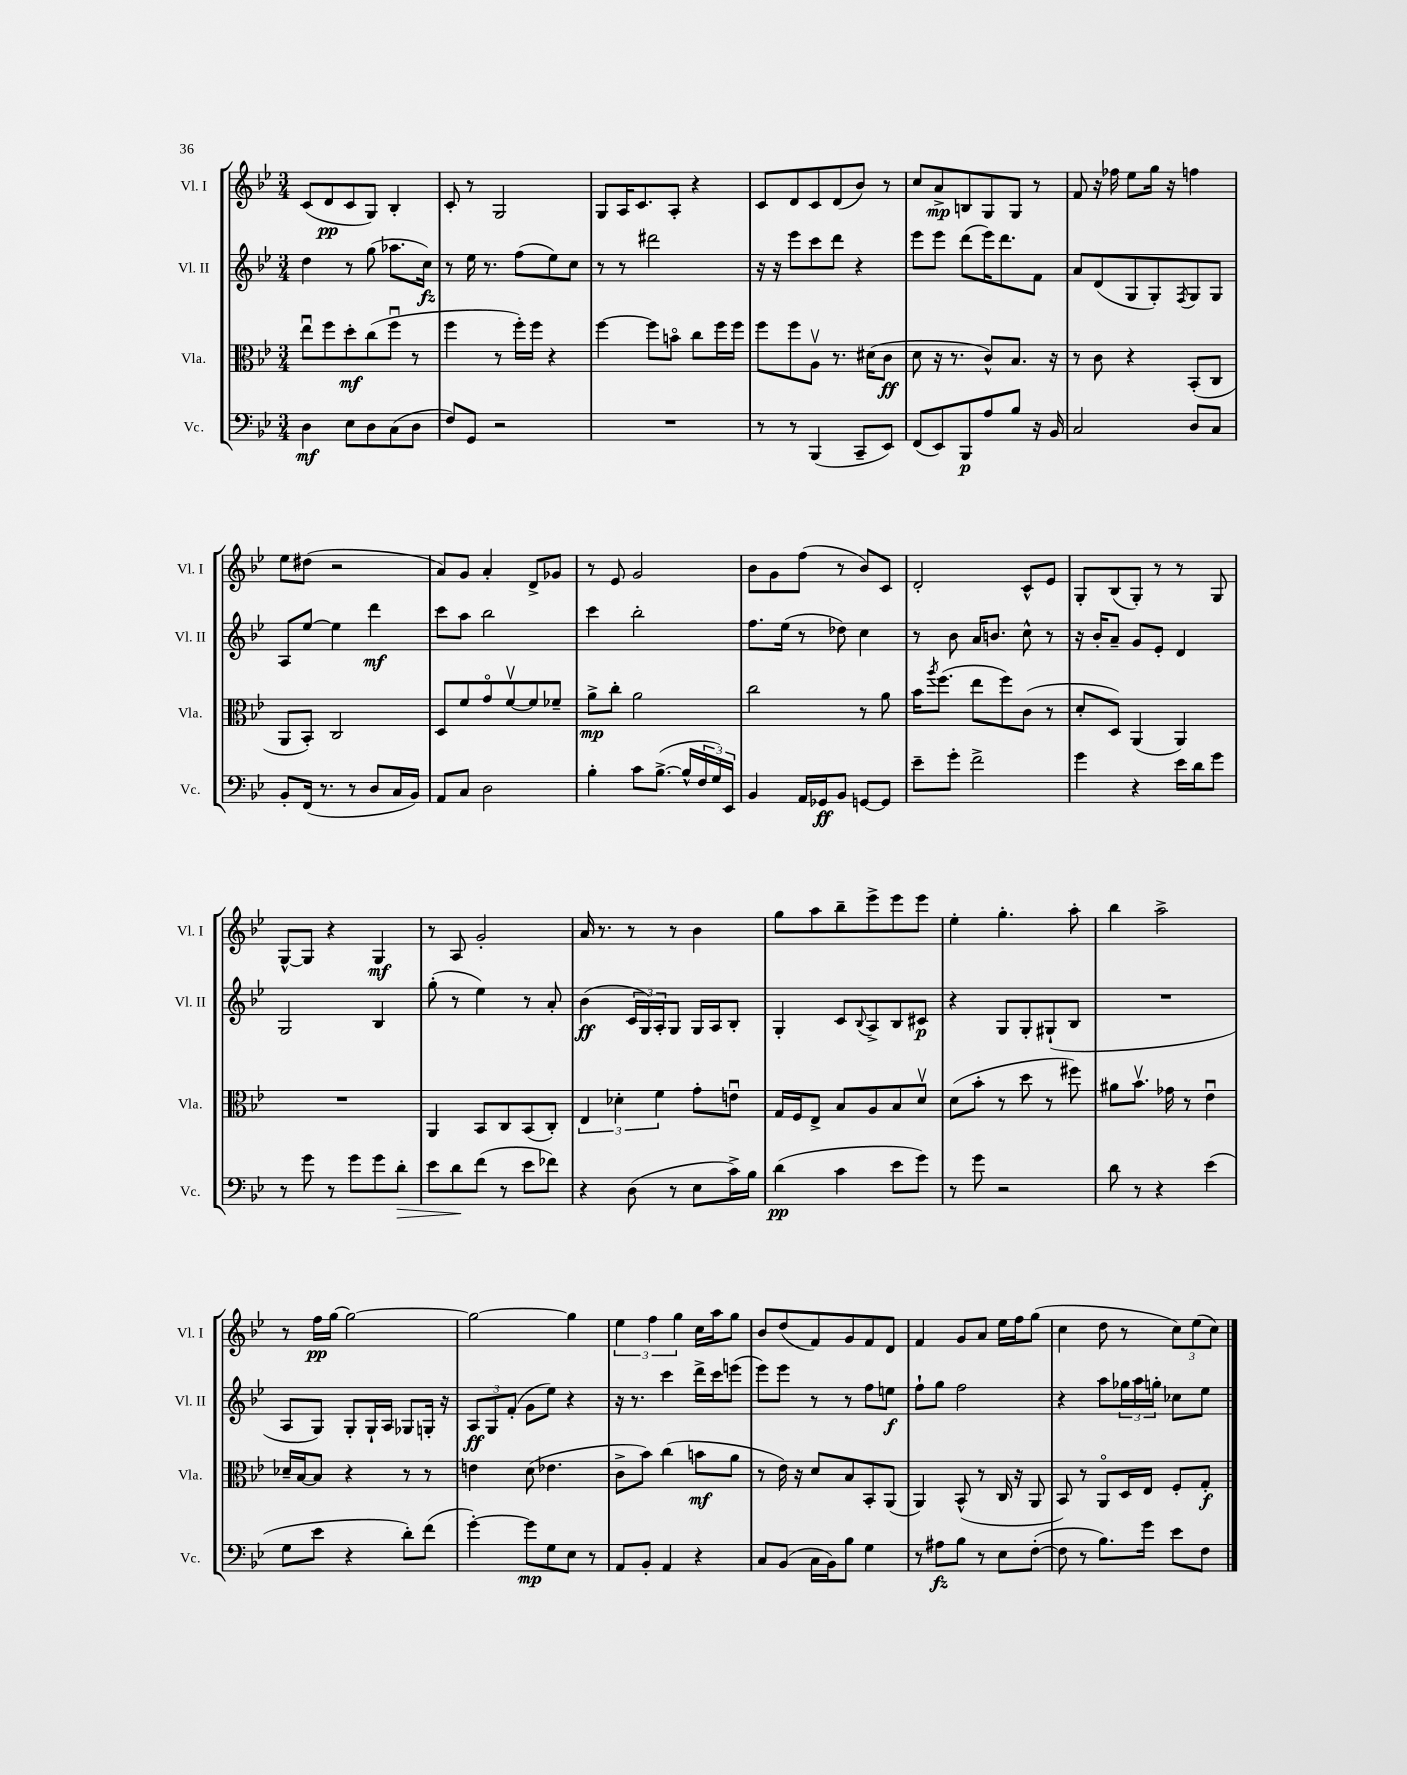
<<
\new StaffGroup <<
\new Staff = "s0" \with { instrumentName = "Vl. I" shortInstrumentName = "Vl. I" } {
    \clef treble \key bes \major \numericTimeSignature \time 3/4
    c'8( d'8\pp c'8 g8) bes4-. |
    c'8-. r8 g2 |
    g8 a16 c'8. a8-. r4 |
    c'8 d'8 c'8 d'8( bes'8) r8 |
    c''8 a'8->\mp b8 g8 g8 r8 |
    f'8 r16 fes''16 ees''8 g''16 r16 f''4 |
    ees''8 dis''8( r2 |
    a'8) g'8 a'4-. d'8-> ges'8 |
    r8 ees'8 g'2 |
    bes'8 g'8 f''8( r8 bes'8) c'8 |
    d'2-. c'8-^ ees'8 |
    g8-. bes8( g8-.) r8 r8 g8 |
    g8~-^ g8 r4 g4\mf |
    r8 a8 g'2-. |
    a'16 r8. r8 r8 bes'4 |
    g''8 a''8 bes''8-- ees'''8-> ees'''8 ees'''8 |
    ees''4-. g''4.-. a''8-. |
    bes''4 a''2-> |
    r8 f''16\pp g''16~ g''2~ |
    g''2~ g''4 |
    \tuplet 3/2 { ees''4 f''4 g''4 } c''16 a''16 g''8 |
    bes'8 d''8( f'8) g'8 f'8 d'8 |
    f'4 g'8 a'8 ees''16 f''16 g''8( |
    c''4 d''8 r8 \tuplet 3/2 { c''8) ees''8( c''8) } \bar "|." |
}
\new Staff = "s1" \with { instrumentName = "Vl. II" shortInstrumentName = "Vl. II" } {
    \clef treble \key bes \major \numericTimeSignature \time 3/4
    d''4 r8 g''8( aes''8. c''16\fz) |
    r8 ees''16 r8. f''8( ees''8) c''8 |
    r8 r8 dis'''2 |
    r16 r16 ees'''8 c'''8 d'''8 r4 |
    ees'''8 ees'''8 d'''8( ees'''16) d'''8. f'8 |
    a'8 d'8( g8 g8-.) \acciaccatura { f8 } g8 g8 |
    a8 ees''8~ ees''4 d'''4\mf |
    c'''8 a''8 bes''2 |
    c'''4 bes''2-. |
    f''8. ees''16( r8 des''8) c''4 |
    r8 bes'8 a'16 b'8. c''8-^ r8 |
    r16 bes'16-. a'8-- g'8 ees'8-. d'4 |
    g2 bes4 |
    g''8-.( r8 ees''4) r8 a'8-. |
    bes'4\ff( \tuplet 3/2 { c'16 g16) a16-. } g8 g16 a16 bes8-. |
    g4-. c'8 \appoggiatura { bes8 } a8-> bes8 cis'8\p |
    r4 g8 g8-. gis8-!( bes8 |
    R2. |
    a8 g8) g8-. g16-! a16 ges8 g16-. r16 |
    \tuplet 3/2 { a8\ff g8 f'8-.( } g'8 ees''8) r4 |
    r16 r8. c'''4 d'''16-> c'''16 e'''8( |
    ees'''8) ees'''8 r8 r8 f''8 e''8\f |
    f''8-! g''8 f''2 |
    r4 a''8 \tuplet 3/2 { ges''16 a''16 g''16-. } ces''8 ees''8 \bar "|." |
}
\new Staff = "s2" \with { instrumentName = "Vla." shortInstrumentName = "Vla." } {
    \clef alto \key bes \major \numericTimeSignature \time 3/4
    ees''8\downbow f''8 d''8-.\mf c''8( f''8\downbow r8 |
    f''4 r8 f''16-.) f''16 r4 |
    f''4~ f''8 b'8\flageolet c''8 f''16 f''16 |
    f''8 f''8 a8\upbow r8. dis'16( c'8\ff |
    d'8 r16 r8. c'8-^) bes8. r16 |
    r8 c'8 r4 bes,8-.( c8 |
    a,8 bes,8-.) c2 |
    d8 f'8 g'8\flageolet f'8~\upbow f'8 fes'8-- |
    a'8->\mp c''8-. a'2 |
    c''2 r8 a'8 |
    bes'16 \acciaccatura { a''8 } f''8.( ees''8 f''8) c'8( r8 |
    d'8-. d8) a,4( a,4) |
    R2. |
    a,4 bes,8 c8 bes,8( c8-.) |
    \tuplet 3/2 { ees4 des'4-. f'4 } g'8-. e'8\downbow |
    g16 f16 ees8-> bes8 a8 bes8 d'8\upbow |
    d'8( bes'8-. r8 d''8 r8 fis''8) |
    ais'8 bes'8.\upbow ges'16 r8 ees'4\downbow |
    des'16-- bes16~ bes8 r4 r8 r8 |
    e'4 d'8( ees'4. |
    c'8-> bes'8) c''4( b'8\mf a'8 |
    r8 ees'16) r16 d'8 bes8 bes,8-. a,8( |
    a,4) bes,8-^( r8 c16 r16 a,8 |
    bes,8) r8 a,8\flageolet d16 ees16 f8-. g8-.\f \bar "|." |
}
\new Staff = "s3" \with { instrumentName = "Vc." shortInstrumentName = "Vc." } {
    \clef bass \key bes \major \numericTimeSignature \time 3/4
    d4\mf ees8 d8 c8( d8 |
    f8) g,8 r2 |
    R2. |
    r8 r8 bes,,4( c,8-- ees,8) |
    f,8( ees,8) bes,,8\p a8 bes8 r16 bes,16 |
    c2 d8 c8 |
    bes,8-. f,16( r8. r8 d8 c16 bes,16) |
    a,8 c8 d2 |
    bes4-. c'8 bes8.~->( bes16-^ \tuplet 3/2 { f16 g16) ees,16 } |
    bes,4 a,16 ges,16\ff bes,8 g,8~ g,8 |
    ees'8-- g'8-. f'2-> |
    g'4 r4 ees'16 d'16 g'8 |
    r8 g'8 r8 g'8 g'8 d'8-.\> |
    ees'8 d'8\! f'8( r8 ees'8 fes'8) |
    r4 d8( r8 ees8 c'16->) bes16 |
    d'4\pp( c'4 ees'8 g'8) |
    r8 g'8 r2 |
    d'8 r8 r4 ees'4( |
    g8 ees'8 r4 d'8-.) f'8( |
    g'4~-.) g'8\mp g8 ees8 r8 |
    a,8 bes,8-. a,4 r4 |
    c8 bes,8( c16 bes,16) bes8 g4 |
    r8 ais8\fz bes8 r8 ees8 f8~-.( |
    f8 r8 bes8.) g'16 ees'8 f8 \bar "|." |
}
>>
>>
\layout { \context { \Score \remove "Bar_number_engraver" } }
